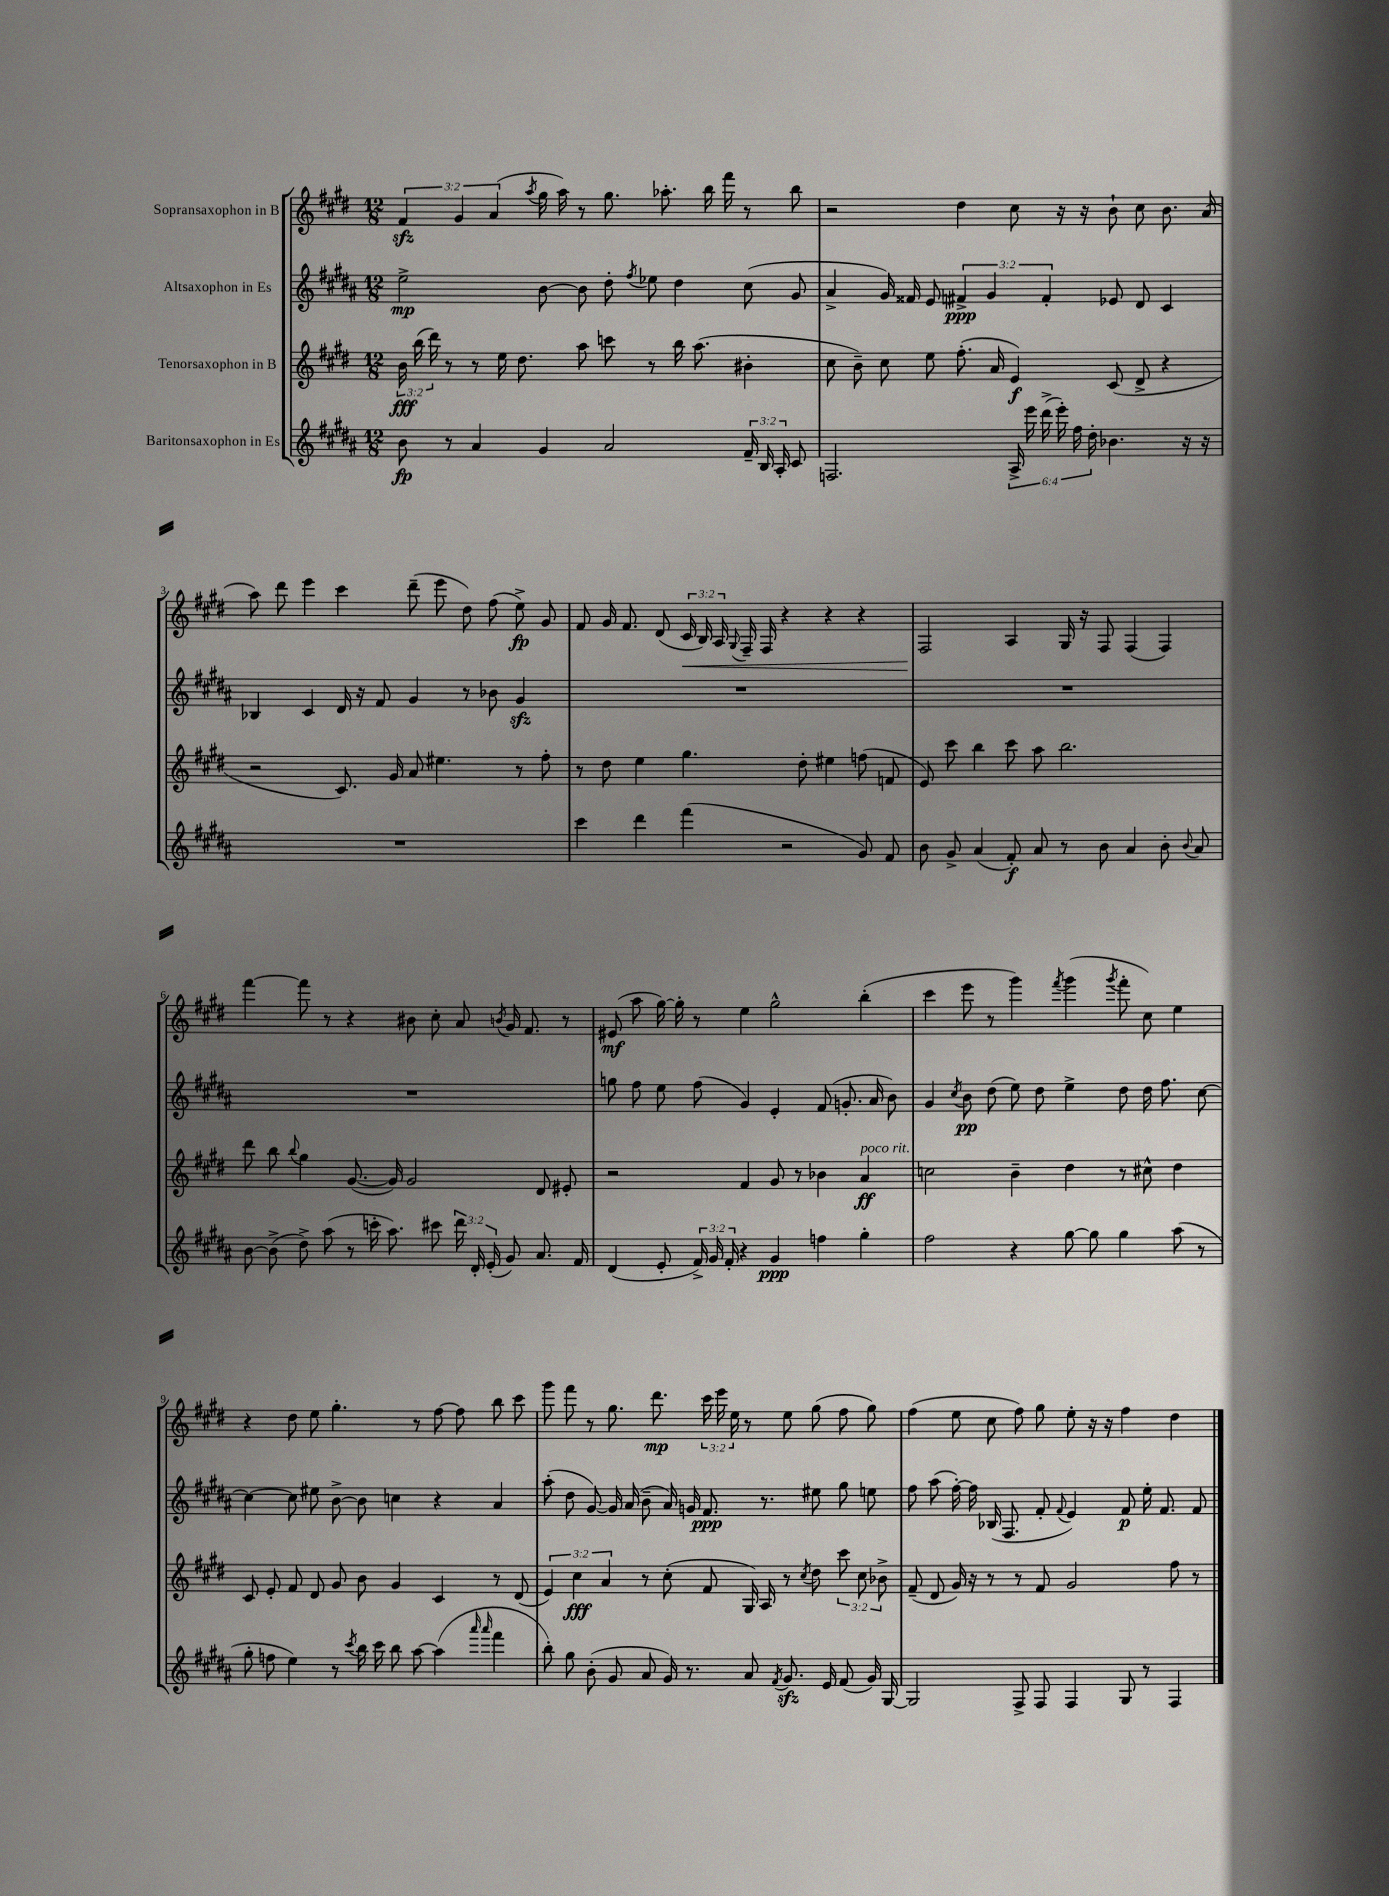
<<
\new StaffGroup <<
\new Staff = "s0" \with { instrumentName = "Sopransaxophon in B" } {
    \clef treble \key e \major \numericTimeSignature \time 12/8 \override Staff.TupletNumber.text = #tuplet-number::calc-fraction-text
    \autoBeamOff \tuplet 3/2 { fis'4\sfz gis'4 a'4( } \acciaccatura { a''8 } gis''16 a''16) r8 gis''8. aes''8.-. b''16 fis'''16 r8 b''8 |
    r2 dis''4 cis''8 r16 r16 b'8-! cis''8 b'8. a'16( |
    a''8) dis'''8 e'''4 cis'''4 dis'''8--( e'''8 dis''8) fis''8( e''8->\fp) gis'8 |
    fis'8 gis'16 fis'8. dis'8( \tuplet 3/2 { cis'16\< b16) a16 } \appoggiatura { gis8 } fis16-- fis16 r4 r4 r4 |
    fis2\! a4 gis16 r16 fis8 fis4( fis4) |
    fis'''4~ fis'''8 r8 r4 bis'8 cis''8-. a'8 \acciaccatura { b'8 } gis'16 fis'8. r8 |
    eis'8\mf( a''8 gis''16~) gis''16-. r8 e''4 gis''2-^ b''4-.( |
    cis'''4 e'''8 r8 gis'''4) \acciaccatura { fis'''8 } gis'''4( \acciaccatura { gis'''8 } fis'''8-. cis''8) e''4 |
    r4 dis''8 e''8 gis''4.-. r8 fis''8~ fis''8 b''8 cis'''8 |
    gis'''8 fis'''8 r8 gis''8. dis'''8.\mp \tuplet 3/2 { cis'''16 e'''16 e''16 } r8 e''8 gis''8( fis''8 gis''8) |
    fis''4( e''8 cis''8 fis''8) gis''8 e''8-. r16 r16 fis''4 dis''4 \bar "|." |
}
\new Staff = "s1" \with { instrumentName = "Altsaxophon in Es" } {
    \clef treble \key b \major \numericTimeSignature \time 12/8 \override Staff.TupletNumber.text = #tuplet-number::calc-fraction-text
    \autoBeamOff e''2->\mp b'8~ b'8 dis''8-. \acciaccatura { fis''8 } ees''8 dis''4 cis''8( gis'8 |
    ais'4-> gis'16) fisis'16 e'8 \tuplet 3/2 { fis'4->\ppp gis'4 fis'4-. } ees'8 dis'8 cis'4 |
    bes4 cis'4 dis'16 r16 fis'8 gis'4 r8 bes'8 gis'4\sfz |
    R1. |
    R1. |
    R1. |
    g''8 fis''8 e''8 fis''8( gis'4) e'4-. fis'8( g'8.-. ais'16 b'8) |
    gis'4 \acciaccatura { cis''8 } b'8\pp dis''8( e''8) dis''8 e''4-> dis''8 dis''16 fis''8. cis''8~ |
    cis''4~ cis''8 eis''8 b'8~-> b'8 c''4 r4 ais'4 |
    ais''8-.( dis''8 gis'8~) gis'16 ais'16( b'8-- ais'16) g'16 fis'8.\ppp r8. eis''8 gis''8 e''8 |
    fis''8 ais''8( fis''16~-.) fis''16 bes16( fis8. fis'8-. \appoggiatura { fis'8 } e'4) fis'8\p e''16-. fis'8. fis'8 \bar "|." |
}
\new Staff = "s2" \with { instrumentName = "Tenorsaxophon in B" } {
    \clef treble \key e \major \numericTimeSignature \time 12/8 \override Staff.TupletNumber.text = #tuplet-number::calc-fraction-text
    \autoBeamOff \tuplet 3/2 { b'16\fff b''16( dis'''16) } r8 r8 e''16 dis''8. a''8 c'''8 r8 b''16 a''8.( bis'4-. |
    cis''8 b'8--) cis''8 e''8 fis''8.-.( a'16 e'4\f) cis'8( dis'8-> r4 |
    r2 cis'8.) gis'16 a'8 eis''4. r8 fis''8-. |
    r8 dis''8 e''4 gis''4. dis''8-. eis''4 f''8( f'8 |
    e'8) cis'''8 b''4 cis'''8 a''8 b''2. |
    dis'''8 b''8 \appoggiatura { b''8 } gis''4 gis'8.~( gis'16) gis'2 dis'8 eis'8-. |
    r2 fis'4 gis'8 r8 bes'4 a'4\ff^\markup { \italic "poco rit." } |
    c''2 b'4-- dis''4 r8 cis''8-^ dis''4 |
    cis'8 e'8-. fis'8 dis'8 gis'8 b'8 gis'4 cis'4 r8 dis'8( |
    \tuplet 3/2 { e'4) cis''4\fff a'4 } r8 cis''8-.( fis'8 gis16) a16 r8 \acciaccatura { cis''8 } dis''8 \tuplet 3/2 { cis'''8 cis''8 bes'8-> } |
    fis'8--( dis'8 gis'16) r16 r8 r8 fis'8 gis'2 fis''8 r8 \bar "|." |
}
\new Staff = "s3" \with { instrumentName = "Baritonsaxophon in Es" } {
    \clef treble \key b \major \numericTimeSignature \time 12/8 \override Staff.TupletNumber.text = #tuplet-number::calc-fraction-text
    \autoBeamOff b'8\fp r8 ais'4 gis'4 ais'2 \tuplet 3/2 { fis'16-- b16 ais16-. } cis'8 |
    f2. \tuplet 6/4 { ais16-> e'''16 dis'''16->( e'''16-.) fis''16 dis''16-. } bes'4. r16 r16 |
    R1. |
    cis'''4 dis'''4 fis'''4( r2 gis'8) fis'8 |
    b'8 gis'8-> ais'4( fis'8-.\f) ais'8 r8 b'8 ais'4 b'8-. \appoggiatura { b'8 } ais'8 |
    b'8~ b'8->( dis''8->) ais''8( r8 c'''16-. ais''8.) cis'''8 \tuplet 3/2 { dis'''16 dis'16-. e'16-.( } gis'8) ais'8. fis'16 |
    dis'4( e'8-. \tuplet 3/2 { fis'16->) gis'16 fis'16-. } r4 gis'4\ppp f''4 gis''4-. |
    fis''2 r4 gis''8~ gis''8 gis''4 ais''8( r8 |
    gis''8-. f''8 e''4) r8 \acciaccatura { cis'''8 } b''16 cis'''16 b''8 ais''8~ ais''4( \grace { ais'''16 ais'''16 } fis'''4 |
    b''8-.) gis''8 b'8-.( gis'8 ais'8 gis'16) r8. ais'8 \acciaccatura { fis'8 } gis'8.\sfz e'16 fis'8( gis'16) gis16~ |
    gis2 fis8-> fis8 fis4 gis8 r8 fis4 \bar "|." |
}
>>
>>
